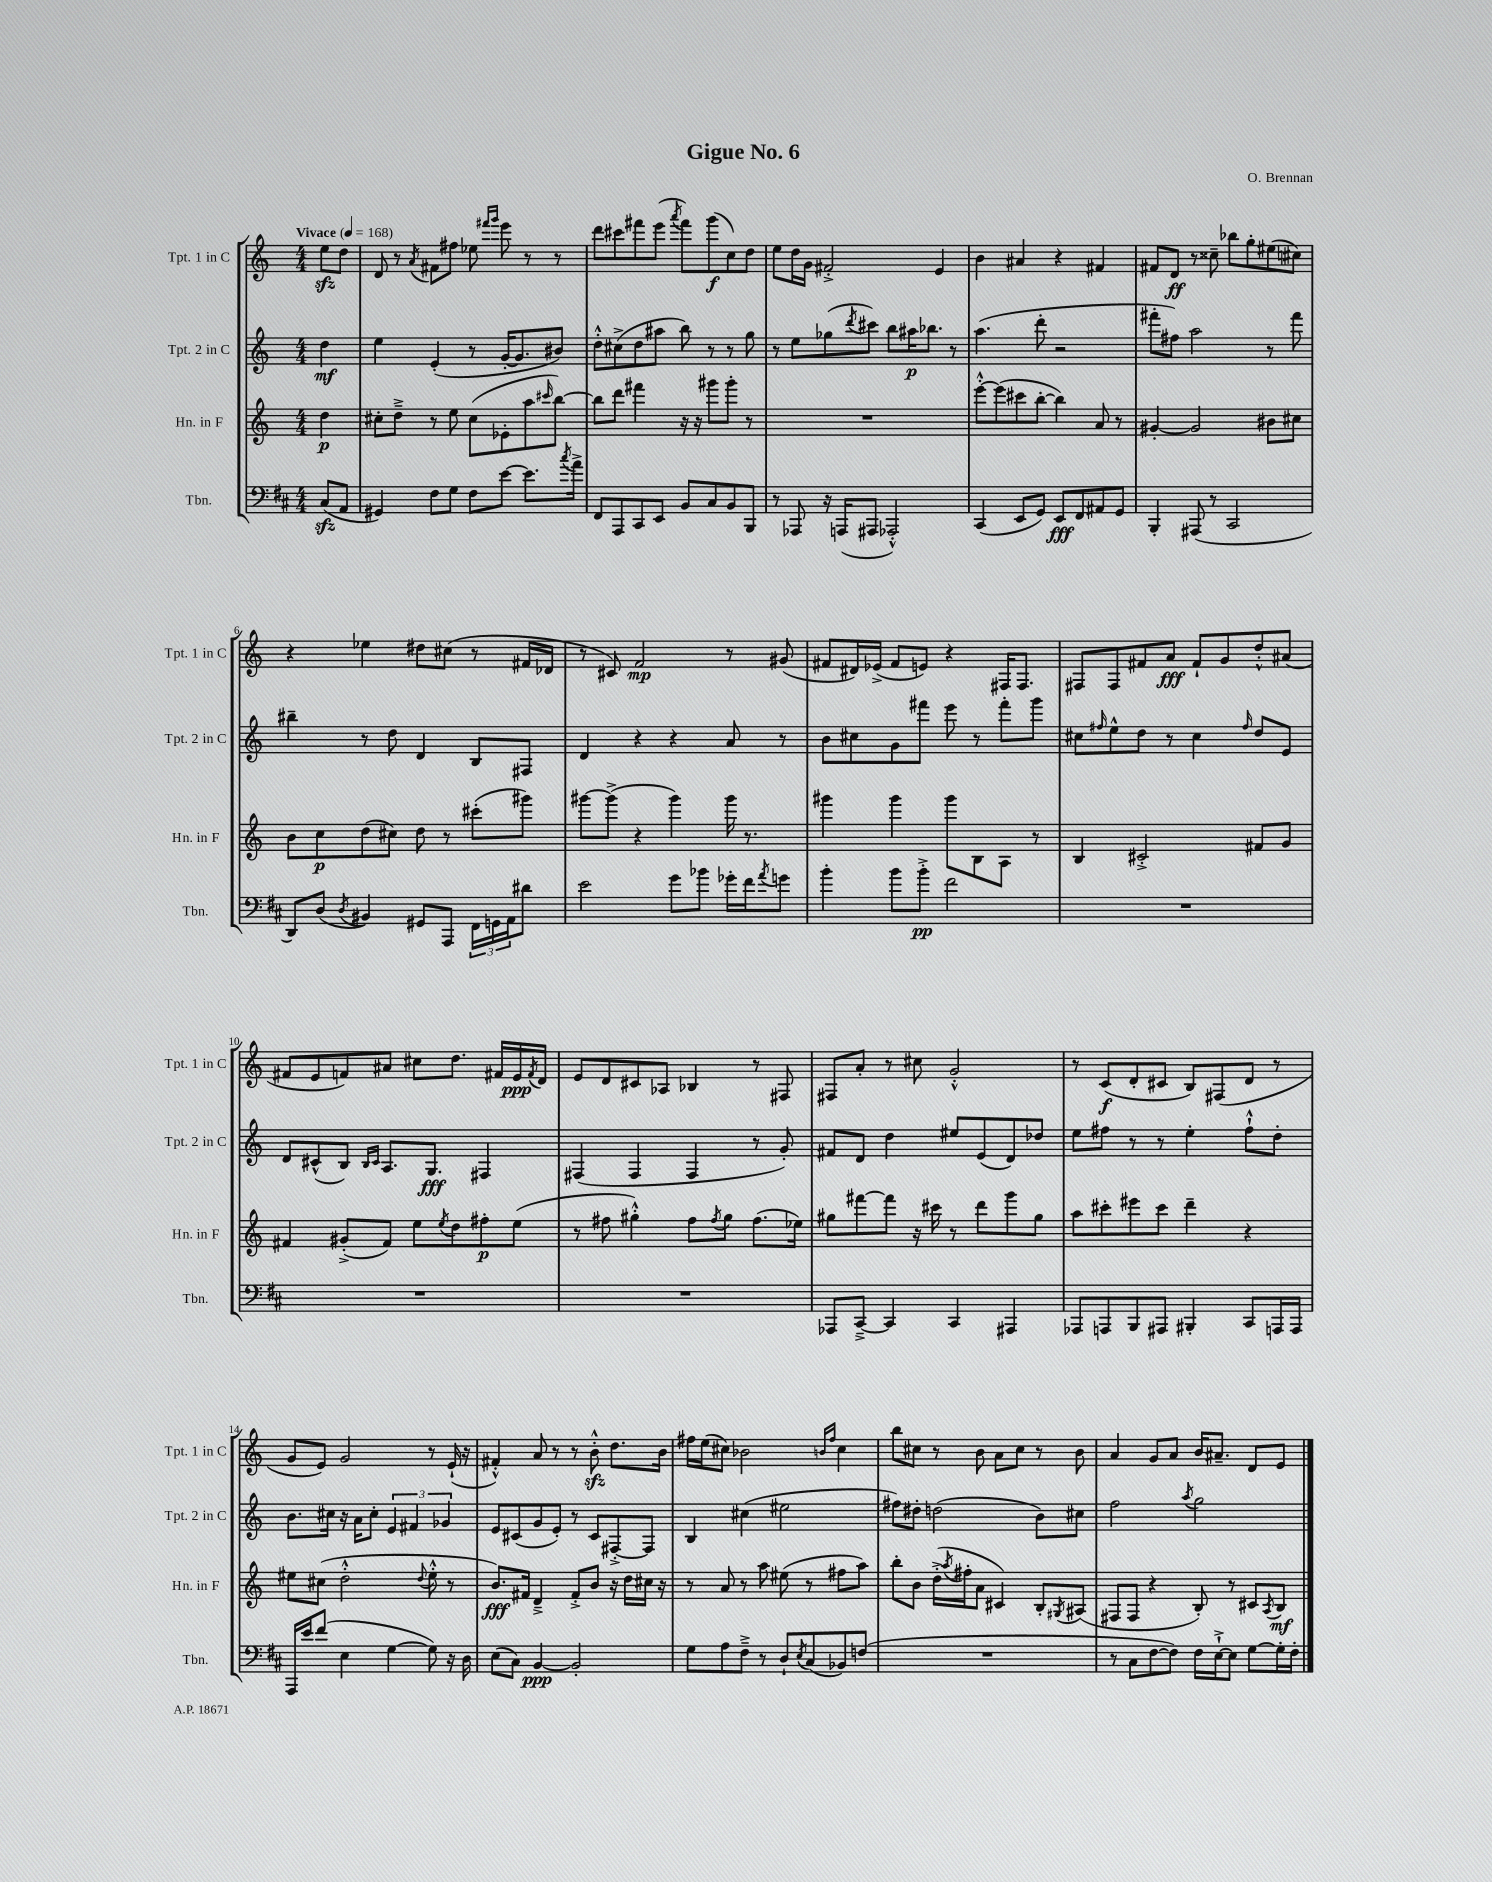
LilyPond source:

\header { title = "Gigue No. 6" composer = "O. Brennan" }
<<
\new StaffGroup <<
\new Staff = "s0" \with { instrumentName = "Tpt. 1 in C" shortInstrumentName = "Tpt. 1 in C" } {
    \clef treble \key c \major \numericTimeSignature \time 4/4 \partial 4 \tempo "Vivace" 4 = 168
    e''8\sfz d''8 |
    d'8 r8 \acciaccatura { a'8 } fis'8 fis''8 ees''8 \grace { fis'''16 g'''16 } e'''8 r8 r8 |
    d'''8 cis'''8 fis'''8 e'''8( \acciaccatura { a'''8 } fis'''8) g'''8\f( c''8) d''8 |
    e''8 d''16 g'16 fis'2-.-> e'4 |
    b'4 ais'4 r4 fis'4 |
    fis'8 d'8\ff r8 cisis''8-- bes''8 g''8-. eis''8( cis''8) |
    r4 ees''4 dis''8 cis''8( r8 fis'16 des'16 |
    r8 cis'8) f'2\mp r8 gis'8( |
    fis'8 dis'16) ees'16->( fis'8 e'8) r4 fis16 fis8. |
    fis8 fis8 fis'8 a'8\fff fis'8-! g'8 d''8-.-^ ais'8( |
    fis'8 e'8 f'8) ais'8 cis''8 d''8. fis'16 e'16\ppp \acciaccatura { fis'8 } d'16 |
    e'8 d'8 cis'8 aes8 bes4 r8 fis8 |
    fis8 a'8-. r8 cis''8 g'2-.-^ |
    r8 c'8\f( d'8-. cis'8 b8) fis8( d'8 r8 |
    g'8 e'8) g'2 r8 e'16-!( r16 |
    fis'4-.-^) a'8 r8 r8 b'8-.-^\sfz d''8. b'16 |
    fis''16 e''16( cis''8) bes'2 \grace { b'16 fis''16 } cis''4 |
    b''8 cis''8 r8 b'8 a'8 cis''8 r8 b'8 |
    a'4 g'8 a'8 b'16 ais'8.-- d'8 e'8 \bar "|." |
}
\new Staff = "s1" \with { instrumentName = "Tpt. 2 in C" shortInstrumentName = "Tpt. 2 in C" } {
    \clef treble \key c \major \numericTimeSignature \time 4/4 \partial 4
    d''4\mf |
    e''4 e'4-.( r8 g'16~-. g'8. bis'8) |
    d''8-.-^ cis''8->( d''8 ais''8 b''8) r8 r8 g''8 |
    r8 e''8 ges''8( \acciaccatura { d'''8 } cis'''8) b''8 ais''16\p bes''8. r8 |
    a''4.( d'''8-. r2 |
    fis'''8-. fis''8) a''2 r8 fis'''8 |
    bis''4-- r8 d''8 d'4 b8 fis8 |
    d'4 r4 r4 a'8 r8 |
    b'8 cis''8 g'8 fis'''8 e'''8 r8 fis'''8-. g'''8 |
    cis''8 \grace { fis''16 } e''8-^ d''8 r8 cis''4 \grace { fis''16 } d''8 e'8 |
    d'8 cis'8-^( b8) \grace { b16 cis'16 } a8. g8.\fff fis4 |
    fis4( fis4 fis4 r8 g'8-.) |
    fis'8 d'8 d''4 eis''8 e'8( d'8) des''8 |
    e''8 fis''8 r8 r8 e''4-. fis''8-!-^ d''8-. |
    b'8. cis''16 r16 a'16 cis''8-. \tuplet 3/2 { e'4 fis'4 ges'4 } |
    e'8 cis'8( g'8 e'8-.) r8 cis'8 fis8~-.-> fis8 |
    b4 cis''4( eis''2 |
    fis''8) dis''8-. d''2( b'8) cis''8 |
    f''2 \acciaccatura { a''8 } g''2 \bar "|." |
}
\new Staff = "s2" \with { instrumentName = "Hn. in F" shortInstrumentName = "Hn. in F" } {
    \clef treble \key c \major \numericTimeSignature \time 4/4 \partial 4
    d''4\p |
    cis''8-. d''8---> r8 e''8 cis''8( ees'8-. a''8 \grace { cis'''16 } b''8~) |
    b''8 d'''8 fis'''4 r16 r16 gis'''8 gis'''8-. r8 |
    R1 |
    e'''8~-.-^ e'''8( cis'''8 b''8~-. b''4) a'8 r8 |
    gis'4~-. gis'2 bis'8 cis''8 |
    b'8 c''8\p d''8( cis''8) d''8 r8 cis'''8-.( gis'''8) |
    gis'''8~ gis'''8->( r4 gis'''4) gis'''16 r8. |
    gis'''4 gis'''4 gis'''8 b8 a8 r8 |
    b4 cis'2-.-> fis'8 g'8 |
    fis'4 gis'8-.->( fis'8) e''8 \acciaccatura { e''8 } d''8 fis''8-.\p e''8( |
    r8 fis''8 gis''4-.-^) fis''8 \acciaccatura { fis''8 } gis''8 fis''8.( ees''16) |
    gis''8 fis'''8~ fis'''8 r16 cis'''16 r8 d'''8 g'''8 gis''8 |
    a''8 cis'''8-. eis'''8 cis'''8 d'''4-- r4 |
    eis''8 cis''8( d''2-.-^ \appoggiatura { d''8 } eis''8-.-^ r8 |
    b'8.\fff) fis'16 d'4---> fis'8-.-> b'8 r16 d''16 cis''16 r16 |
    r8 a'8 r8 a''8 eis''8( r8 fis''8 a''8) |
    b''8-. b'8 d''16-.->( \acciaccatura { a''8 } fis''16-. a'8 cis'4) b8-. \acciaccatura { gis8 } ais8( |
    fis8 fis8 r4 b8-.) r8 cis'8 \acciaccatura { a8 } b8\mf \bar "|." |
}
\new Staff = "s3" \with { instrumentName = "Tbn." shortInstrumentName = "Tbn." } {
    \clef bass \key d \major \numericTimeSignature \time 4/4 \partial 4
    cis8\sfz( a,8 |
    gis,4) fis8 g8 fis8 e'8~ e'8. \acciaccatura { cis''8 } a'16-> |
    fis,8 a,,8 cis,8 e,8 b,8 cis8 b,8 b,,8 |
    r8 aes,,8 r16 a,,16( ais,,8 aes,,2-.-^) |
    cis,4( e,8 g,8) e,8\fff fis,8 ais,8 g,8 |
    b,,4-. ais,,8( r8 cis,2 |
    d,8) d8( \acciaccatura { d8 } bis,4) gis,8 a,,8 \tuplet 3/2 { fis,16 g,16 a,16 } dis'8 |
    e'2 g'8 bes'8 ges'16-. fis'16 \acciaccatura { a'8 } g'8 |
    b'4-. b'8 b'8-.->\pp fis'2 |
    R1 |
    R1 |
    R1 |
    aes,,8 cis,8~---> cis,4 cis,4 ais,,4 |
    aes,,8 a,,8 b,,8 ais,,8 bis,,4-. cis,8 a,,16 a,,16 |
    a,,16 e'16 fis'8( e4 g4~ g8) r16 d16 |
    e8( cis8) b,4~\ppp b,2-. |
    g8 a8 fis8---> r8 d8-! \acciaccatura { e8 } cis8( bes,8) f8( |
    R1 |
    r8 cis8 fis8~ fis8) fis16 e16~-!-> e8 g8~ g16-. fis16-. \bar "|." |
}
>>
>>
